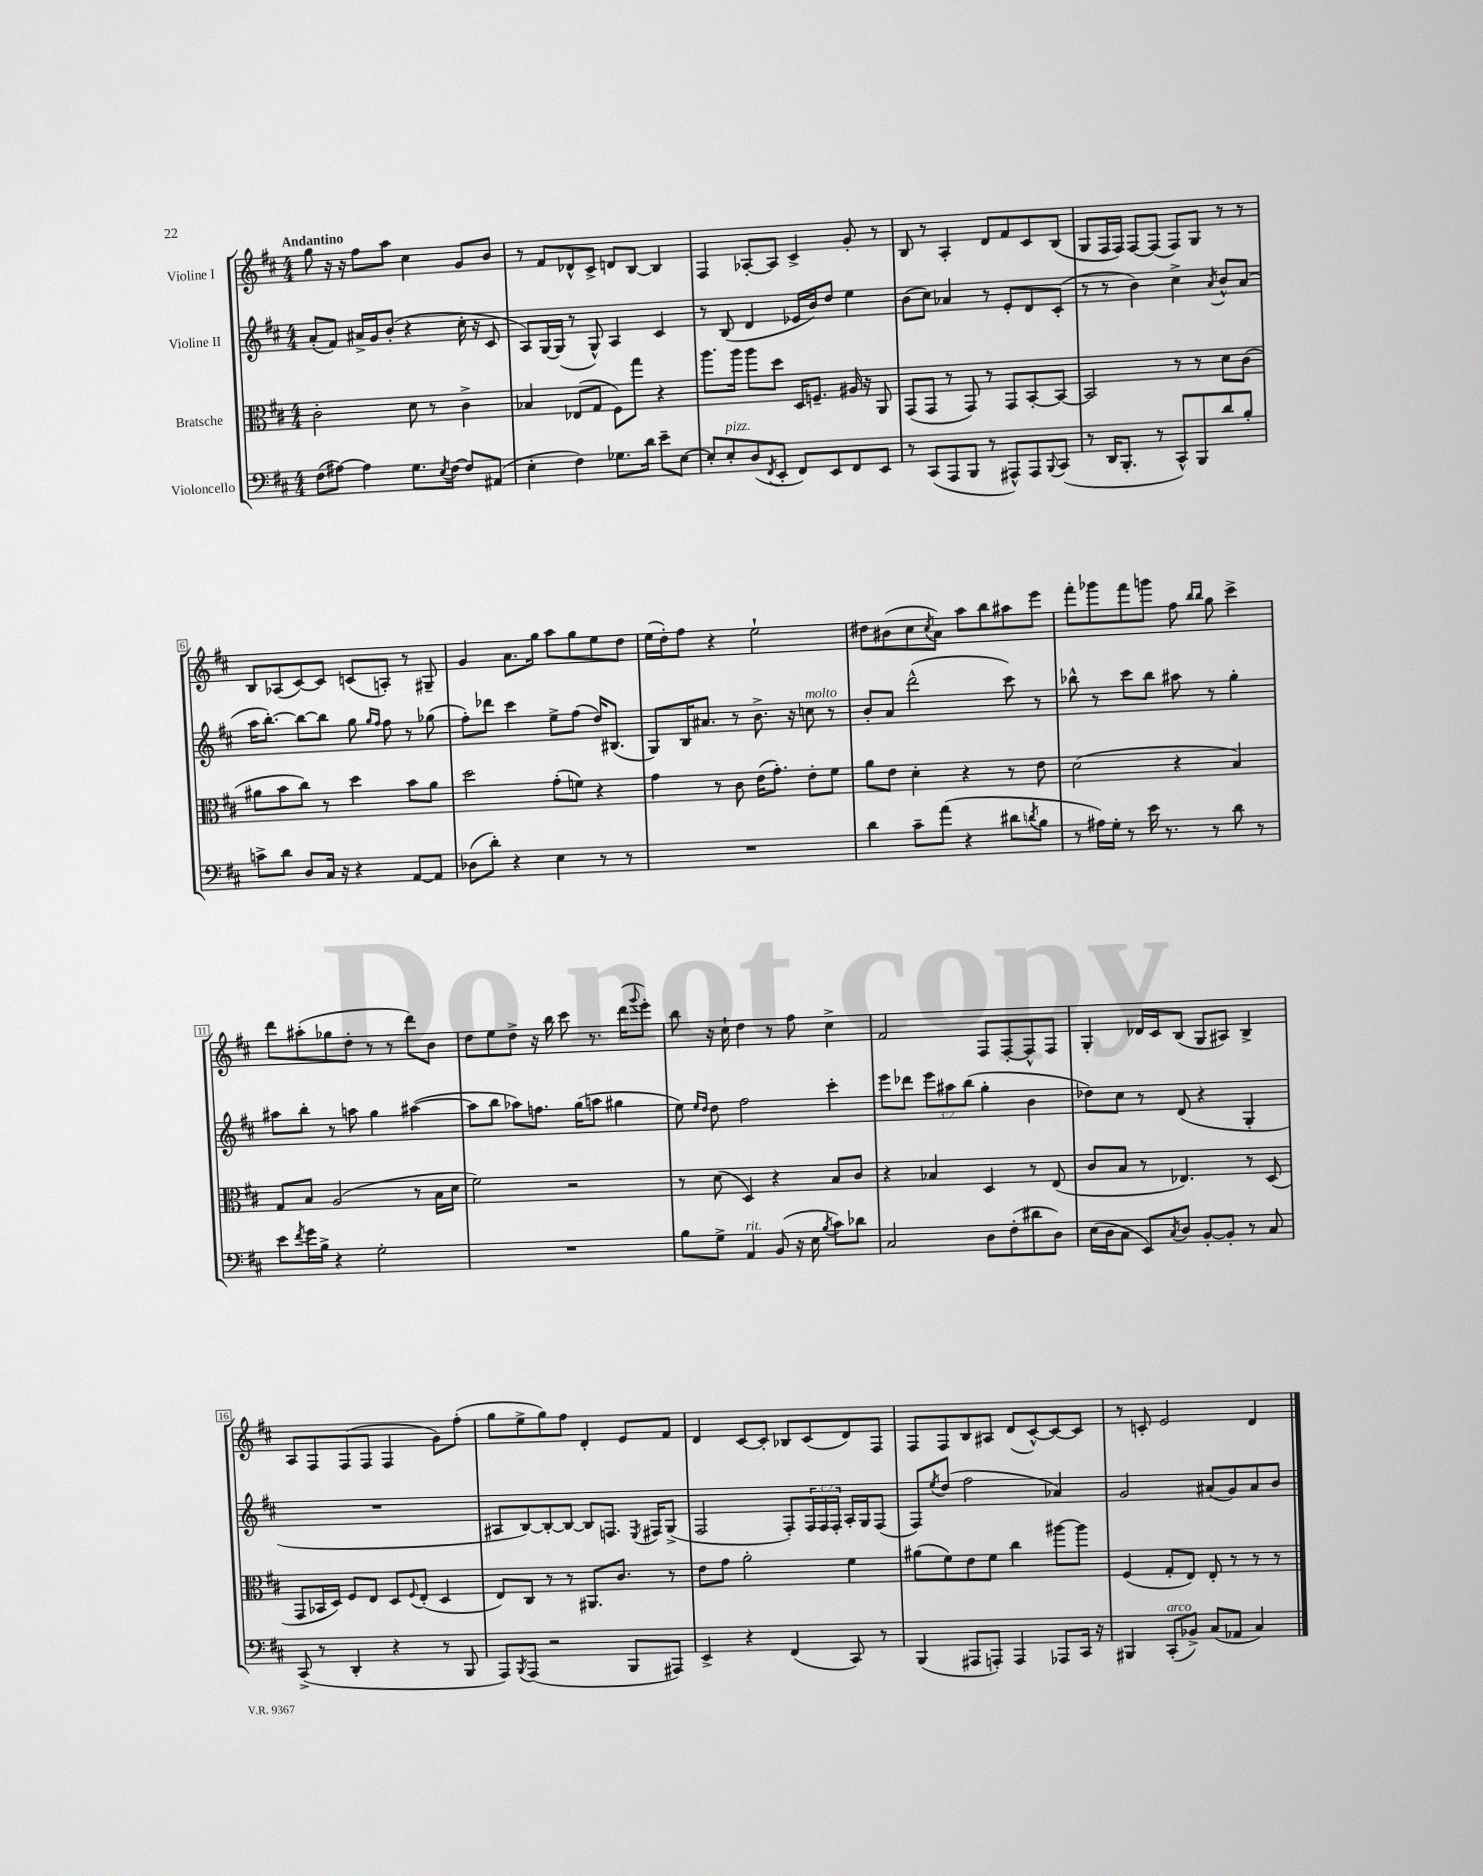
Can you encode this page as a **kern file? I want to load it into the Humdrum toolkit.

**kern	**kern	**kern	**kern
*staff4	*staff3	*staff2	*staff1
*clefF4	*clefC3	*clefG2	*clefG2
*k[f#c#]	*k[f#c#]	*k[f#c#]	*k[f#c#]
*M4/4	*M4/4	*M4/4	*M4/4
(8F#\L	2c#'\	(8a'/L	8gg\
[8A#\J)	.	8f#/J)	16r
.	.	.	16r
4A#\]	.	16a#^/LL	8ff#\L
.	.	16g/J	.
.	.	(8b'/J	8aa\J
8.G\L	8d\	4r	4cc#\
.	8r	.	.
8qE/	.	.	.
[16F#\Jk	.	.	.
8F#/]L	4c#^\	16cc#'\	8g/L
.	.	16r	.
(8AA#/J	.	8c#/	8b/J
=	=	=	=
4E'\	4B-/	8A/L)	8r
.	.	[16G/L	8f#/L
.	.	(16G/]JJ	.
4F#\)	(8E-/L	8r	8d-^^/
.	8G/J	8G^^/)	8c#^/J
8.G-\L	8F#\L)	4A/	8d/L
.	8gg\J	.	[8B/J
16d\Jk	.	.	.
8e~\L	4r	4c#/	4B/]
[8E\J	.	.	.
=	=	=	=
8E'/]L	8.aa\L	8r	4F#/
8E'/	.	(8B/	.
.	16aa\Jk	.	.
(8D/	8aa\L	4d/	[8A-'/L
8qFF#/	.	.	.
8EE'/J	8dd\J	.	8A-/]J
8FF#/L)	16D/LK	16e-/LL	4c#^/
.	8.F~/J	16b/J)	.
8EE/	.	8dd/J	.
8FF#/	16A#/	4ee\	8g'/
.	16r	.	.
8EE/J	8AA/	.	8r
=	=	=	=
8r	(8GG/L	(8b\L	8B/
(8CC#/L	8GG/J	8cc#\J)	8r
8AAA/	8r	4a-/	4A'/
8BBB/J	8GG/)	.	.
8r	8r	8r	8d/L
8AAA#^^/L)	8GG/L	8e'/L	8f#/
8AAA#/	[8BB'/	8d/	8c#/
8qqBBB/	.	.	.
(8CC#/J	8BB/_J	(8c#'/J	(8B/J
=	=	=	=
8r	2BB/]	8r	8G/L
16DD/LK	.	8r	16F#/L
8.BBB'/J	.	.	16F#/JJ)
.	.	4b\)	[8F#/L
8r	.	.	(8F#/]J
8CC#^^/L)	8r	4cc#^\	8F#/L)
8BBB/	8r	.	8G/J
.	.	8qa/	.
8d/	8d\L	8b^^/L	8r
8B'/J	(8c#\J	(8a/J	8r
=	=	=	=
8c^\L	8a#\L	16aa\LK	8B/L
.	.	[8.bb'\J)	.
8d\J	8b\	.	(8A-/
8D/L	8cc#\J)	8bb\_L	[8c#/)
16C#/Jk	8r	8bb\]J	8c#/]J
16r	.	.	.
4r	4dd\	8gg\	(8c/L
.	.	16qqgg/LL	.
.	.	16qqff#/JJ	.
.	.	8ff#\	8A'/J)
[8AA/L	8b\L	8r	8r
8AA/]J	8a#\J	(8gg-\	8G#~/
=	=	=	=
(8D-\L	2dd\	8ff#'\L)	4g/
8d'\J)	.	8ddd-\J	.
4r	.	4ccc#\	8.a\L
.	.	.	16gg\Jk
4E\	(8g'\L	8ee^\L	8aa\L
.	8f\J)	(8ff#\J	8gg\
8r	4r	16dd/LK)	8ee\
.	.	(8.B#/J	.
8r	.	.	8dd\J
=	=	=	=
1r	4g\	8G/L)	(16ee\LL
.	.	.	16dd'\J)
.	.	16B/K	8ff#\J
.	.	8.a#/J	.
.	8r	.	4r
.	8c#\	8r	.
.	(16e\LK	8.b^\	2ee`\
.	8.g'\J)	.	.
.	.	16r	.
.	8e'\L	8cc\	.
.	8f#\J	8r	.
=	=	=	=
4d\	8a\L	8b'/L	8dd#\L
.	8e\J	8a/J	(8b#\
8c#~\L	4d'\	(2ddd^^\	8cc#\
.	.	.	8qcc#/
(8a\J	.	.	8a\J)
4r	4r	.	8aa\L
.	.	.	8bb\
8d#\L	8r	8ccc#\)	8aa#\
8qd/	.	.	.
8B\J	8e\	8r	8eee\J
=	=	=	=
8r	(2d\	8bb-^^\	8fff#'\L
16A#\LL)	.	8r	8ggg-\
16G'\JJ	.	.	.
8r	.	8ccc#\L	8fff#\
16e\	.	8bb-\J	8ggg\J
8.r	.	.	.
.	4r	8aa#\	8ff#\
.	.	.	16qqbb/LL
.	.	.	16qqbb/JJ
8r	.	8r	8gg\
8d\	4B/)	4gg'\	4ccc#^\
8r	.	.	.
=	=	=	=
8e\L	8G/L	8aa#\L	8ddd\L
8qf#/	.	.	.
16g\L	8B/J	8bb'\J	(8aa#'\
16B^\JJ	.	.	.
4r	(2A/	8r	8gg-\
.	.	8aa\	8dd'\J
2G'\	.	4gg\	8r
.	.	.	8r
.	8r	([4aa#\	8ddd\L)
.	16B\LL	.	8b\J
.	16d\JJ	.	.
=	=	=	=
1r	2f#\)	8aa#\]L	8dd\L
.	.	8bb\J	8ee\
.	.	8aa-\L)	8dd^\J
.	.	8.ff\J	16r
.	.	.	16bb\
.	2r	.	8ccc#\
.	.	(16gg\LK	.
.	.	8aa\J	8.r
.	.	4gg#\	.
.	.	.	(16ddd\LK
.	.	.	8qqggg/
.	.	.	8eee'\J)
=	=	=	=
8B\L	8r	8ee\)	8bb\
.	.	16qqee/LL	.
.	.	16qqdd/JJ	.
8G^\J	(8d\	8dd\	16r
.	.	.	16cc#`\
4AA/	4D/)	2ff#\	4dd\
(8BB/	4r	.	8r
16r	.	.	8ff#\
16E\	.	.	.
8qB/	.	.	.
8c#\L)	8B/L	4ccc#'\	4cc#^\
8d-\J	8c#/J	.	.
=	=	=	=
2C#/	4r	8eee\L	2f#/
.	.	8ddd-\J	.
.	4B-/	12eee\L	.
.	.	12aa#\	.
.	.	(12bb\J	.
8D\L	4D/	4gg'\	8F#/L
(8F#'\	.	.	[8F#'/
8d#\	8r	4b\	8F#^^/]
8D\J)	(8E/	.	8F#/J
=	=	=	=
(16E\LL	8c#/L	8dd-\L)	4G'/
16D\J	.	.	.
8C#\J	8B/J	8cc#\J	.
8EE/L)	8r	8r	16d-/LL
.	.	.	16c#/J
8qC#/	.	.	.
8D/J	4.E-/)	(8d/	(8B/J
[8BB'/L	.	4r	8G/L
8BB'/]J	.	.	8A#/J)
8r	8r	4G'/	4B^/
8C#/	(8D/	.	.
=	=	=	=
(8CC#^/	8GG/L	1r	8A/L
8r	16BB-/L	.	8F#/
.	16D/JJ)	.	.
4DD'/	8F#/L	.	(8F#/
.	8E/J	.	8F#/J
4r	8D/L	.	4F#/
.	8qqF#/	.	.
.	(8E'/J	.	.
8r	4D/	.	8g\L)
8BBB/	.	.	(8ff#'\J
=	=	=	=
8AAA/L)	8E/L)	8A#/L	8gg\L
8qBBB/	.	.	.
(8AAA/J	8C#/J	[8B/)	8ee^\
2r	8r	8B'/_	8gg\)
.	8r	8B/_J	8ff#\J
.	8.AA#/L	8B/]L	4d'/
.	.	8.F/J	.
.	8.c#/J	.	.
8BBB/L	.	.	8e/L
.	.	8qE/	.
.	.	16F#/LK	.
8AAA#/J)	8r	(8G^/J	8f#/J
=	=	=	=
4EE^/	8e\L	2F#/	4d/
.	8g\J	.	.
4r	2a'\	.	[8c#/L
.	.	.	8c#'/]J
(4FF#/	.	8F#'/L)	8B-/L
.	.	24F#/L	(8c#/
.	.	24F#/	.
.	.	24F#'/JJ	.
8CC#/)	4f#\	16A'/LL	8d/)
.	.	16G/J	.
8r	.	(8F#/J	8F#/J
=	=	=	=
(4BBB/	(8a#\L	8F#/L)	8F#/L
.	.	8qee/	.
.	8f#\)	(8dd/J	8F#/
8AAA#/L	8e\	2ff#\	8B/
8AAA'/J)	8f#\J	.	8A#/J
4AAA/	4cc#\	.	(8d/L
.	.	.	[8c#^^/)
8AAA-/L	[8aa#\L	4a-/)	8c#/_
16CC#/Jk	8aa#\]J	.	8c#/]J
16r	.	.	.
=	=	=	=
4BBB#/	(4F#/	2g/	8r
.	.	.	8c'/
(8CC#'/L	8G'/L	.	2e/
8BB-^/J)	8E/J)	.	.
(8C#/L	8E'/	(8a#/L	.
8AA-/J	8r	8g/)	.
4C#/)	8r	8a#/	4d/
.	8r	8b/J	.
==	==	==	==
*-	*-	*-	*-
